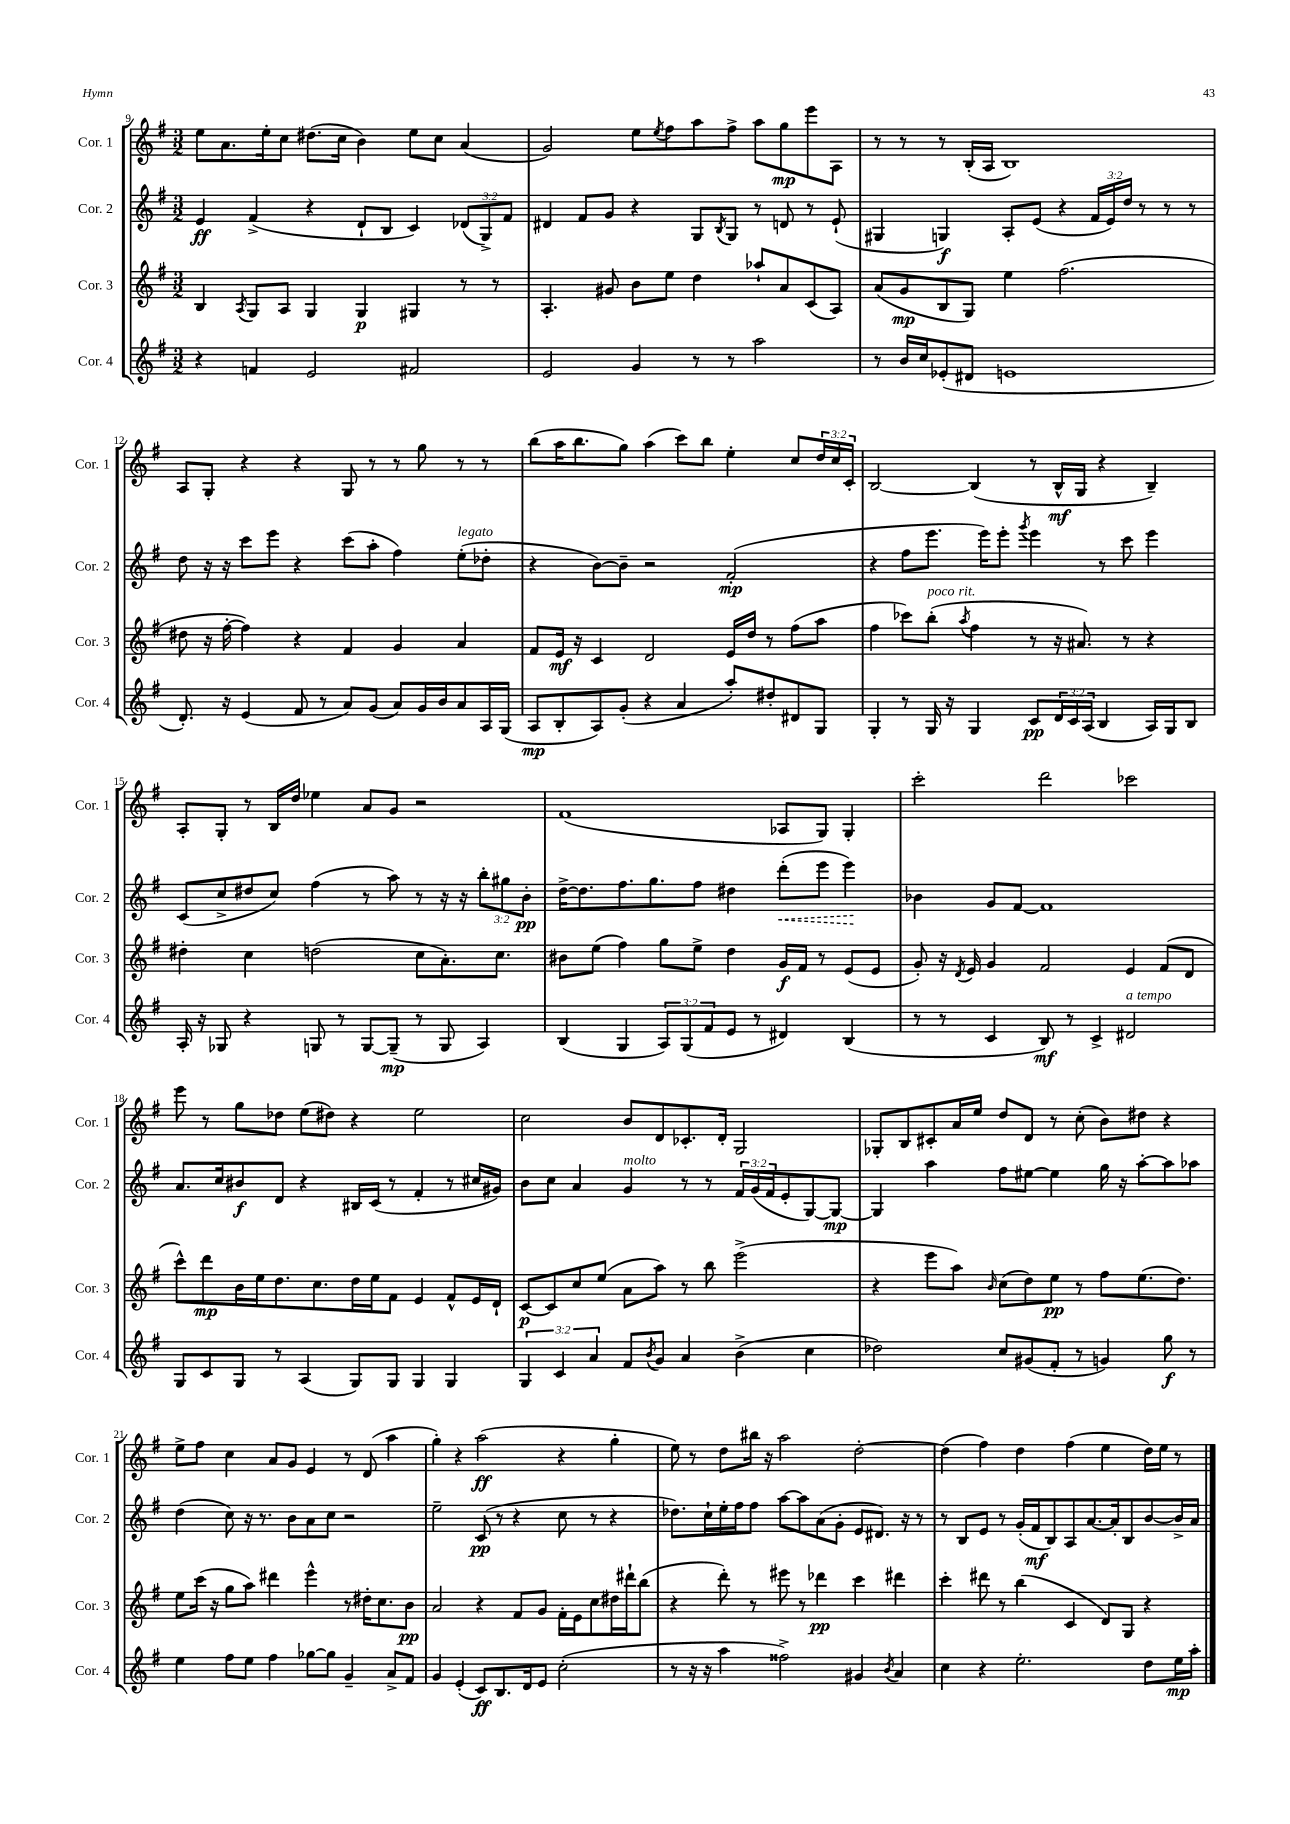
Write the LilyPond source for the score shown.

<<
\new StaffGroup <<
\new Staff = "s0" \with { instrumentName = "Cor. 1" shortInstrumentName = "Cor. 1" } {
    \clef treble \key g \major \numericTimeSignature \time 3/2 \override Staff.TupletNumber.text = #tuplet-number::calc-fraction-text
    e''8 a'8. e''16-. c''8 dis''8.( c''16 b'4) e''8 c''8 a'4( |
    g'2) e''8 \acciaccatura { e''8 } fis''8 a''8 fis''8-> a''8 g''8\mp e'''8 a8 |
    r8 r8 r8 b16-.( a16 b1) |
    a8 g8-. r4 r4 g8 r8 r8 g''8 r8 r8 |
    b''8( a''16 b''8. g''8) a''4( c'''8) b''8 e''4-. c''8 \tuplet 3/2 { d''16 c''16 c'16-. } |
    b2~ b4( r8 b16-^\mf g16 r4 b4--) |
    a8-. g8-. r8 b16 d''16 ees''4 a'8 g'8 r2 |
    fis'1( aes8 g8) g4-. |
    c'''2-. d'''2 ces'''2 |
    e'''8 r8 g''8 des''8 e''8( dis''8) r4 e''2 |
    c''2 b'8 d'8 ces'8.-. d'16-. g2 |
    ges8-. b8 cis'8-. a'16 e''16 d''8 d'8 r8 c''8-.( b'8) dis''8 r4 |
    e''8-> fis''8 c''4 a'8 g'8 e'4 r8 d'8( a''4 |
    g''4-.) r4 a''2\ff( r4 g''4-. |
    e''8) r8 d''8 bis''16 r16 a''2 d''2~-. |
    d''4( fis''4) d''4 fis''4( e''4 d''16) e''16 r8 \bar "|." |
}
\new Staff = "s1" \with { instrumentName = "Cor. 2" shortInstrumentName = "Cor. 2" } {
    \clef treble \key g \major \numericTimeSignature \time 3/2 \override Staff.TupletNumber.text = #tuplet-number::calc-fraction-text
    e'4\ff fis'4->( r4 d'8-! b8 c'4) \tuplet 3/2 { des'8( g8->) fis'8 } |
    dis'4 fis'8 g'8 r4 g8 \acciaccatura { b8 } g8 r8 d'8 r8 e'8-!( |
    gis4 g4\f) a8-. e'8( r4 \tuplet 3/2 { fis'16 e'16) d''16 } r8 r8 r8 |
    d''8 r16 r16 c'''8 e'''8 r4 c'''8( a''8-. fis''4) e''8-.^\markup { \italic "legato" }( des''8-. |
    r4 b'8~) b'8-- r2 fis'2-.\mp( |
    r4 fis''8 e'''8. e'''16) e'''8-. \acciaccatura { g'''8 } e'''4 r8 c'''8 e'''4 |
    c'8( c''8-> dis''8 c''8) fis''4( r8 a''8) r8 r16 r16 \tuplet 3/2 { b''8-. gis''8 b'8-.\pp } |
    d''16~-> d''8. fis''8. g''8. fis''8 dis''4 \once \override Hairpin.style = #'dashed-line d'''8-.\<( e'''8 e'''4\!) |
    bes'4 g'8 fis'8~ fis'1 |
    a'8. c''16 bis'8\f d'8 r4 bis16 c'16( r8 fis'4-. r8 cis''16 gis'16) |
    b'8 c''8 a'4 g'4^\markup { \italic "molto" } r8 r8 \tuplet 3/2 { fis'16 g'16( fis'16 } e'8-. g8~) g8~\mp |
    g4 a''4 fis''8 eis''8~ eis''4 g''16 r16 a''8~-. a''8 aes''8 |
    d''4( c''8) r16 r8. b'8 a'8 c''8 r2 |
    e''2-- c'8\pp( r8 r4 c''8 r8 r4 |
    des''8.) c''16-! e''16-. fis''16 fis''8 a''8~ a''8 a'8( g'8-. e'8 dis'8.) r16 r8 |
    r8 b8 e'8 r8 g'16-.( fis'16\mf b8) a8 a'8.~ a'16-. b8 b'8~ b'16-> a'16 \bar "|." |
}
\new Staff = "s2" \with { instrumentName = "Cor. 3" shortInstrumentName = "Cor. 3" } {
    \clef treble \key g \major \numericTimeSignature \time 3/2
    b4 \acciaccatura { a8 } g8 a8 g4 g4\p gis4 r8 r8 |
    a4.-. gis'8 b'8 e''8 d''4 aes''8-! a'8 c'8( a8) |
    a'8( g'8\mp b8 g8) e''4 fis''2.( |
    dis''8 r16 fis''16~-. fis''4) r4 fis'4 g'4 a'4 |
    fis'8 e'16\mf r16 c'4 d'2 e'16 d''16 r8 fis''8( a''8 |
    fis''4 ces'''8) b''8-.^\markup { \italic "poco rit." }( \acciaccatura { a''8 } fis''4 r8 r16 ais'8.) r8 r4 |
    dis''4-. c''4 d''2( c''8 a'8.-.) c''8. |
    bis'8 e''8( fis''4) g''8 e''8-> d''4 g'16\f fis'16 r8 e'8( e'8 |
    g'8-.) r16 \acciaccatura { d'8 } e'16 g'4 fis'2 e'4 fis'8( d'8 |
    c'''8-^) d'''8\mp b'16 e''16 d''8. c''8. d''16 e''16 fis'8 e'4 fis'8-^ e'16 d'16-! |
    c'8~\p c'8 c''8 e''8( a'8 a''8) r8 b''8 e'''2->( |
    r4 e'''8 a''8) \grace { b'16 } c''8( d''8) e''8\pp r8 fis''8 e''8.( d''8.) |
    e''8 c'''16( r16 g''8 a''8) dis'''4 e'''4-^ r8 dis''16-. c''8. b'8\pp |
    a'2 r4 fis'8 g'8 fis'16-. e'16 c''8 dis''16 dis'''16-! b''8( |
    r4 d'''8-.) r8 eis'''8 r8 des'''4\pp c'''4 dis'''4 |
    c'''4-. dis'''8 r8 b''4( c'4 d'8) g8 r4 \bar "|." |
}
\new Staff = "s3" \with { instrumentName = "Cor. 4" shortInstrumentName = "Cor. 4" } {
    \clef treble \key g \major \numericTimeSignature \time 3/2 \override Staff.TupletNumber.text = #tuplet-number::calc-fraction-text
    r4 f'4 e'2 fis'2 |
    e'2 g'4 r8 r8 a''2 |
    r8 b'16 c''16 ees'8-.( dis'8 e'1 |
    d'8.-.) r16 e'4( fis'8 r8 a'8) g'8( a'8) g'16 b'16 a'8 a16 g16( |
    a8\mp b8-. a8) g'8-.( r4 a'4 a''8-.) dis''8-. dis'8 g8 |
    g4-. r8 g16 r16 g4 c'8\pp \tuplet 3/2 { d'16 c'16 a16( } b4 a16) g16 b8 |
    a16-. r16 ges8 r4 g8 r8 g8~ g8--\mp( r8 g8 a4) |
    b4( g4 \tuplet 3/2 { a8) g8( fis'8 } e'8 r8 dis'4) b4( |
    r8 r8 c'4 b8\mf) r8 c'4-> dis'2^\markup { \italic "a tempo" } |
    g8 c'8 g8 r8 a4( g8) g8 g4 g4 |
    \tuplet 3/2 { g4 c'4 a'4 } fis'8 \acciaccatura { b'8 } g'8 a'4 b'4->( c''4 |
    des''2) c''8 gis'8( fis'8-. r8 g'4) g''8\f r8 |
    e''4 fis''8 e''8 fis''4 ges''8~ ges''8 g'4-- a'8-> fis'8 |
    g'4 e'4-.( c'8\ff) b8. d'16 e'8 c''2-.( |
    r8 r16 r16 a''4 fisis''2->) gis'4 \acciaccatura { b'8 } a'4 |
    c''4 r4 e''2.-. d''8 e''16\mp a''16-. \bar "|." |
}
>>
>>
\layout { \context { \Score currentBarNumber = #9 } }
